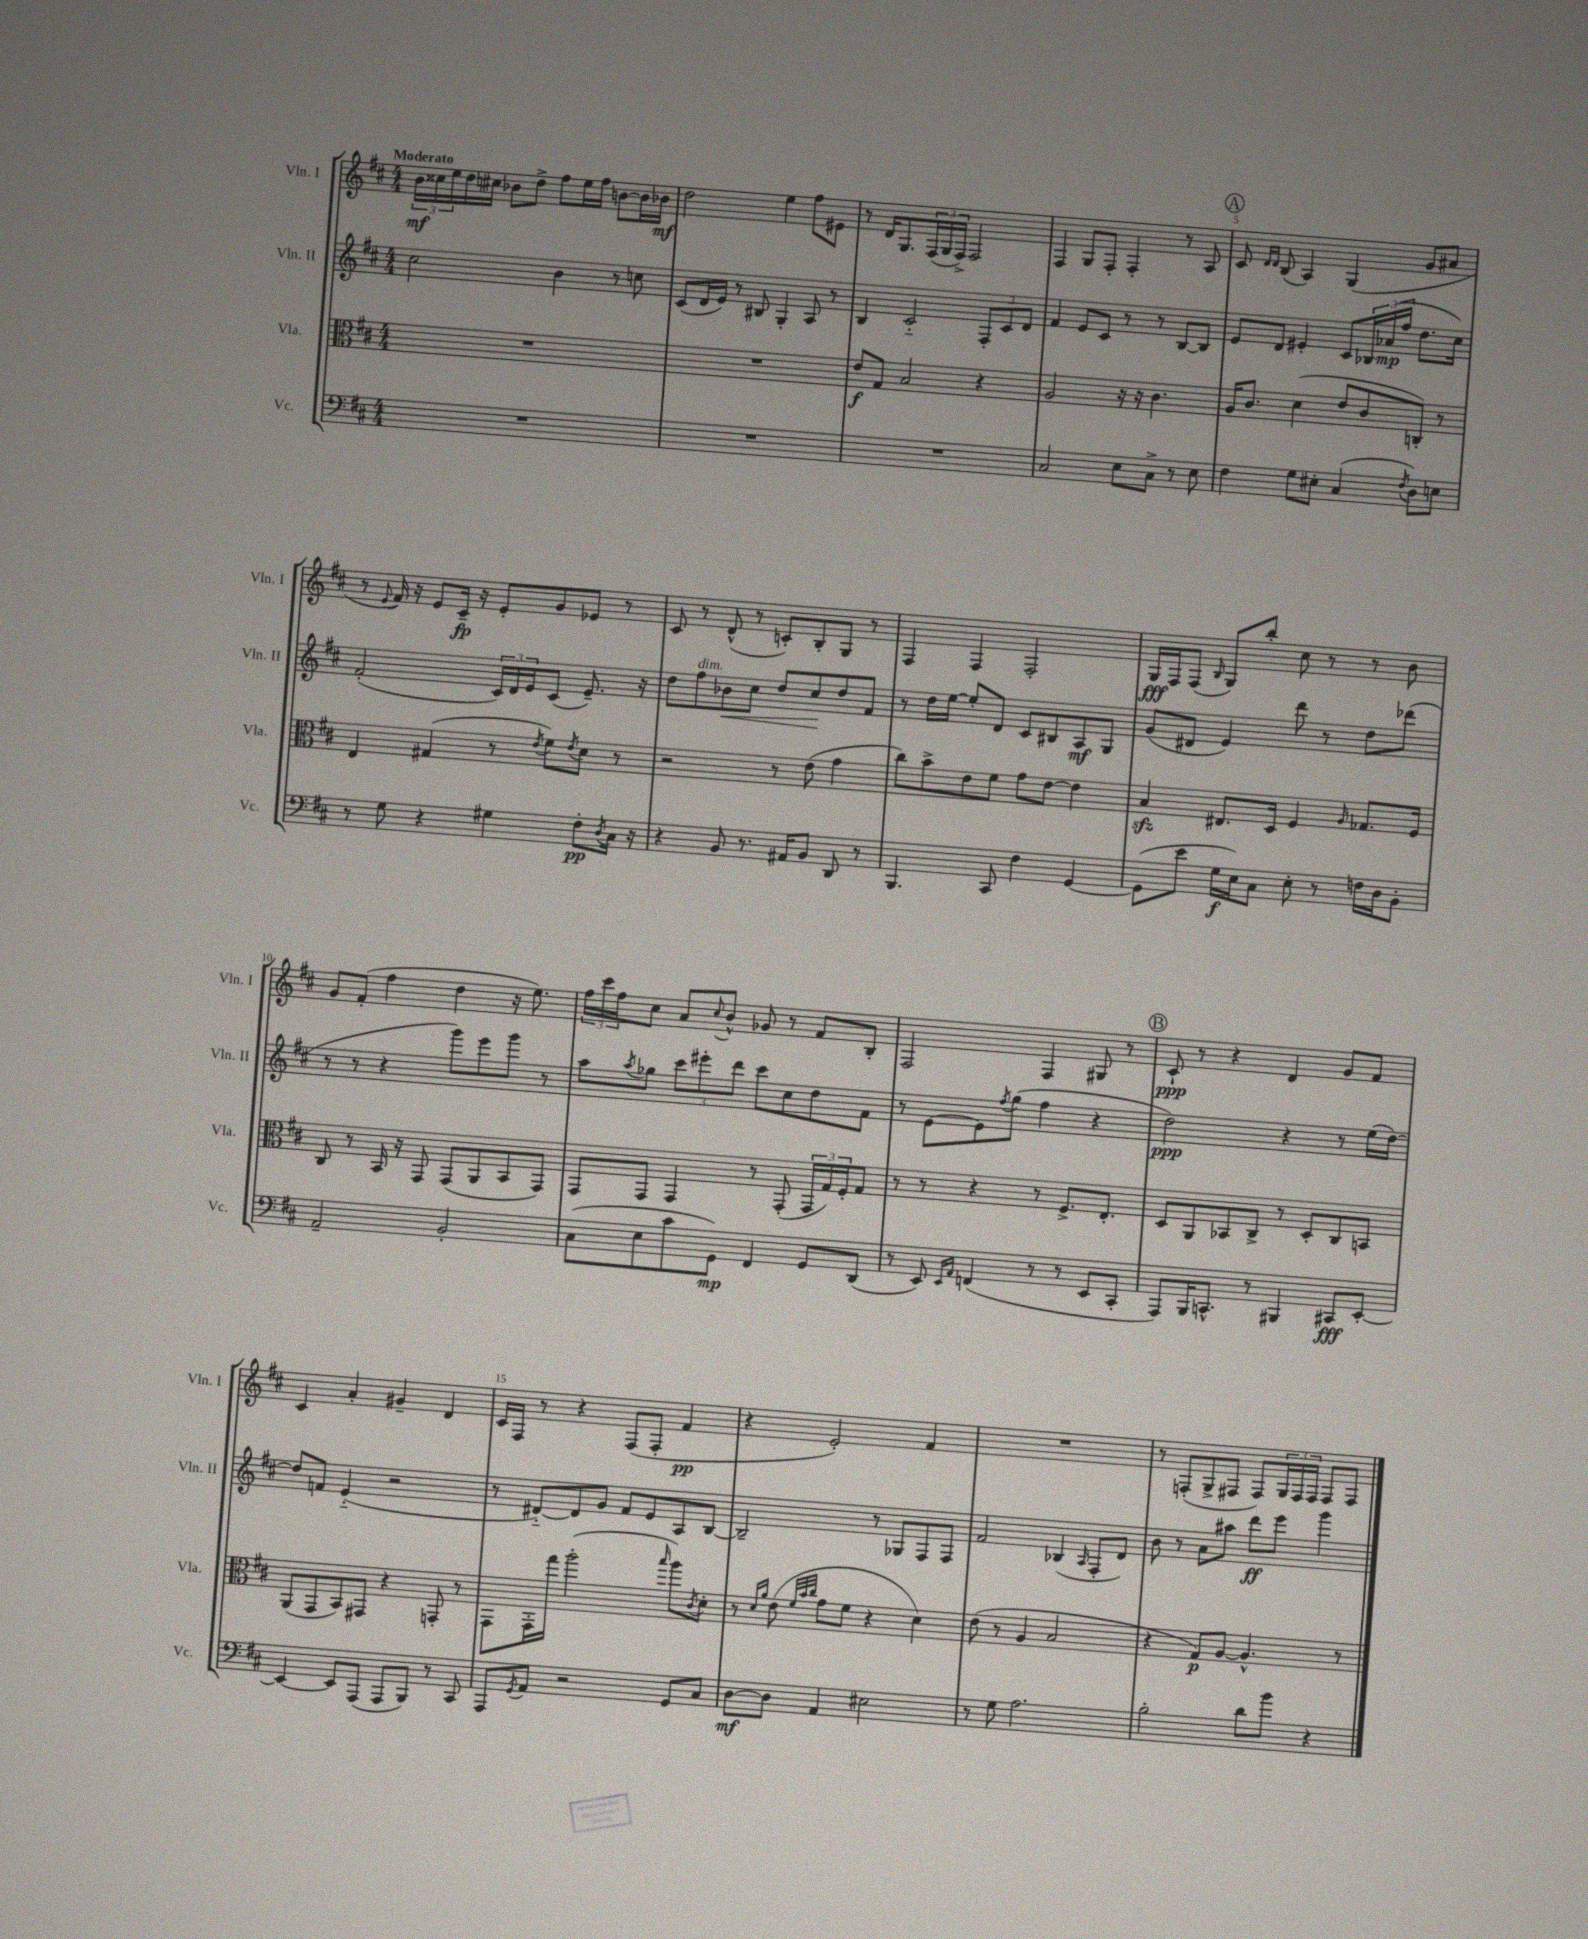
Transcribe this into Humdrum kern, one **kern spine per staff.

**kern	**dynam	**kern	**dynam	**kern	**dynam	**kern	**dynam
*part4	*part4	*part3	*part3	*part2	*part2	*part1	*part1
*staff4	*staff4	*staff3	*staff3	*staff2	*staff2	*staff1	*staff1
*I"Vc.	*	*I"Vla.	*	*I"Vln. II	*	*I"Vln. I	*
*I'Vc.	*	*I'Vla.	*	*I'Vln. II	*	*I'Vln. I	*
*clefF4	*	*clefC3	*	*clefG2	*	*clefG2	*
*k[f#c#]	*	*k[f#c#]	*	*k[f#c#]	*	*k[f#c#]	*
*M4/4	*	*M4/4	*	*M4/4	*	*M4/4	*
=1	=1	=1	=1	=1	=1	=1	=1
!	!	!	!	!	!	!LO:TX:a:B:t=Moderato	!
1r	.	1r	.	2cc#\	.	24b\LL	mf
.	.	.	.	.	.	24cc##X\	.
.	.	.	.	.	.	24ee\	.
.	.	.	.	.	.	16dd\	.
.	.	.	.	.	.	16cc#X\JJ	.
.	.	.	.	.	.	8b-X\L	.
.	.	.	.	.	.	8dd^\J	.
.	.	.	.	4b\	.	8ff#\L	.
.	.	.	.	.	.	16ee\L	.
.	.	.	.	.	.	16ff#\JJ	.
.	.	.	.	8r	.	[8bn\L	.
.	.	.	.	8ccn\	.	16b\L]	.
.	.	.	.	.	.	16b-X\JJ	mf
=2	=2	=2	=2	=2	=2	=2	=2
1r	.	1r	.	(8c#/L	.	2dd\	.
.	.	.	.	16d/L	.	.	.
.	.	.	.	16e/JJ)	.	.	.
.	.	.	.	8r	.	.	.
.	.	.	.	8B#X/	.	.	.
.	.	.	.	4G'/	.	4ee\	.
.	.	.	.	8A/	.	8ff#\L	.
.	.	.	.	8r	.	8e#X\J	.
=3	=3	=3	=3	=3	=3	=3	=3
1r	.	8e/L	f	4B/	.	8r	.
.	.	8G/J	.	.	.	16d/KL	.
.	.	.	.	.	.	8.G/	.
.	.	2B/	.	2c#/	.	.	.
.	.	.	.	.	.	(24F#/L	.
.	.	.	.	.	.	24G/	.
.	.	.	.	.	.	24F#^/JJ)	.
.	.	.	.	.	.	2F#/	.
.	.	4r	.	12F#'/L	.	.	.
.	.	.	.	12c#/	.	.	.
.	.	.	.	12d/J	.	.	.
=4	=4	=4	=4	=4	=4	=4	=4
2C#/	.	2A/	.	4f#/	.	4F#/	.
.	.	.	.	8e/L	.	8G/L	.
.	.	.	.	8c#/J	.	8F#'/J	.
8E\L	.	16r	.	8r	.	4F#'/	.
.	.	16r	.	.	.	.	.
8C#^\J	.	4.c#\	.	8r	.	.	.
8r	.	.	.	[8B/L	.	8r	.
8E\	.	.	.	8B/J]	.	8A/	.
!!LO:REH:place=s1:t=A
=5	=5	=5	=5	=5	=5	=5	=5
4F#\	.	16A/KL	.	8e/L	.	8c#/	.
.	.	8.c#/J	.	.	.	.	.
.	.	.	.	.	.	16qqd/LL	.
.	.	.	.	.	.	16qqd/JJ	.
.	.	.	.	8d/J	.	(8B/	.
8G\L	.	(4d\	.	4e#X'/	.	4A/)	.
8E#X'\J	.	.	.	.	.	.	.
(4C#/	.	8e/L	.	8c#/L	.	(4G/	.
.	.	8c#/	.	24B-X/L	.	.	.
.	.	.	.	(24a-X/	mp	.	.
.	.	.	.	24ff#/JJ	.	.	.
8qF#/	.	.	.	.	.	.	.
8D\L)	.	8Cn'/J)	.	8.dd\L	.	8g/L	.
8En\J	.	8r	.	.	.	8a#X/J	.
.	.	.	.	16cc#\Jk)	.	.	.
!!LO:LB:g=z
=6	=6	=6	=6	=6	=6	=6	=6
8r	.	4E/	.	(2f#'/	.	8r	.
.	.	.	.	.	.	8qqe/	.
8G\	.	.	.	.	.	16f#/)	.
.	.	.	.	.	.	16r	.
4r	.	(4G#X/	.	.	.	8e/L	.
.	.	.	.	.	.	16c#~/Jk	fp
.	.	.	.	.	.	16r	.
4G#X\	.	8r	.	24c#/LL)	.	8e'/L	.
.	.	.	.	24d/	.	.	.
.	.	.	.	24e/J	.	.	.
.	.	8qe/	.	.	.	.	.
.	.	8f#\L)	.	(8c#/J	.	8g/	.
.	.	8qe/	.	.	.	.	.
8F#'\L	pp	8d\J	.	8.e~/)	.	8e-X/J	.
8qD/	.	.	.	.	.	.	.
16C#\Jk	.	8r	.	.	.	8r	.
16r	.	.	.	16r	.	.	.
=7	=7	=7	=7	=7	=7	=7	=7
4r	.	2r	.	8dd\L	.	8c#/	.
!	!	!	!	!LO:TX:a:i:t=dim.	!	!	!
.	.	.	.	8ff#\	.	8r	.
!	!	!	!	!	!LO:HP:b	!	!
8BB/	.	.	.	8b-X\	<	(8d^^/	.
8.r	.	.	.	8cc#\J	.	8r	.
.	.	8r	.	8dd/L	.	8cn'/L)	.
16AA#X/KL	.	.	.	.	.	.	.
8BB/J	.	(8e\	.	8cc#/	.	8B'/	.
8DD/	.	4g\	.	8dd/	[	8G/J	.
8r	.	.	.	8f#/J	.	8r	.
=8	=8	=8	=8	=8	=8	=8	=8
4.BBB/	.	8cc#\L)	.	8r	.	4F#/	.
.	.	8b^\	.	16dd\LL	.	.	.
.	.	.	.	[16ee\JJ	.	.	.
.	.	8e\	.	8ee'/L]	.	4F#/	.
8CC#/	.	8f#\J	.	8d/J	.	.	.
4F#\	.	8g\L	.	8c#/L	.	2F#'/	.
.	.	[8e\J	.	8B#X/	.	.	.
[4GG/	.	4e\]	.	8A/	mf	.	.
.	.	.	.	8G/J	.	.	.
=9	=9	=9	=9	=9	=9	=9	=9
(8GG\L]	.	4Bzz/	.	(8g/L	.	16G/LL	fff
.	.	.	.	.	.	16F#/J	.
8e\J	.	.	.	8d#X/J	.	(8F#/J	.
.	.	.	.	.	.	16qqB/	.
16G\LL	f	8.E#X/L	.	4e/)	.	8G/L)	.
16E\J)	.	.	.	.	.	.	.
8C#\J	.	.	.	.	.	8bb'/J	.
.	.	16D/Jk	.	.	.	.	.
8E'\	.	4F#/	.	8ddd\	.	8cc#\	.
8r	.	.	.	8r	.	8r	.
.	.	16qqA/	.	.	.	.	.
16Fn\LL	.	8.G-X/L	.	8dd\L	.	8r	.
16D\J	.	.	.	.	.	.	.
8BB'\J	.	.	.	(8ddd-X\J	.	8b\	.
.	.	16F#/Jk	.	.	.	.	.
!!LO:LB:g=z
=10	=10	=10	=10	=10	=10	=10	=10
2AA~/	.	8C#/	.	8r	.	8g/L	.
.	.	8r	.	8r	.	(8f#'/J	.
.	.	16BB/	.	4r	.	4ff#\	.
.	.	16r	.	.	.	.	.
.	.	8GG/	.	.	.	.	.
2BB'/	.	(8GG/L	.	8ggg\L)	.	4dd\	.
.	.	8AA/	.	8eee\	.	.	.
.	.	8BB/	.	8ggg\J	.	16r	.
.	.	.	.	.	.	8.ee\)	.
.	.	8GG/J)	.	8r	.	.	.
=11	=11	=11	=11	=11	=11	=11	=11
(8C#\L	.	8GG/L	.	8aa\L	.	24ff#\LL	.
.	.	.	.	.	.	24ccc#\	.
.	.	.	.	.	.	24ff#\J	.
.	.	.	.	8qaa/	.	.	.
8E\	.	8GG/J	.	8gg-X\J	.	8cc#\J	.
8c#\	.	4GG/	.	12ccc#\L	.	8a/L	.
.	.	.	.	12eee#X'\	.	.	.
.	.	.	.	.	.	8qqcc#/	.
8GG\J)	mp	.	.	.	.	8b^^/J	.
.	.	.	.	12ddd\J	.	.	.
4FF#/	.	8r	.	8ccc#\L	.	8g-X/	.
.	.	(8GG'/	.	8cc#\	.	8r	.
8GG/L	.	24GG/LL	.	8dd\	.	8f#/L	.
.	.	24G/)	.	.	.	.	.
.	.	24F#'/J	.	.	.	.	.
(8DD/J	.	8G/J	.	8f#\J	.	8B'/J	.
=12	=12	=12	=12	=12	=12	=12	=12
8r	.	8r	.	8r	.	2F#/	.
8EE/)	.	8r	.	[8e\L	.	.	.
16qqEE/LL	.	.	.	.	.	.	.
16qqAA/JJ	.	.	.	.	.	.	.
(4FFn/	.	4r	.	8e\]	.	.	.
.	.	.	.	8qff#/	.	.	.
.	.	.	.	(8gg\J	.	.	.
8r	.	8r	.	4ff#\	.	4F#/	.
8r	.	8.F#^/L	.	.	.	.	.
8EE/L	.	.	.	4r	.	8G#X/	.
.	.	8.E'/J	.	.	.	.	.
8CC#'/J	.	.	.	.	.	8r	.
!!LO:REH:place=s1:t=B
=13	=13	=13	=13	=13	=13	=13	=13
8AAA/L)	.	8D/L	.	2dd\)	ppp	8c#`/	ppp
16BBB/K	.	8AA/	.	.	.	8r	.
8.CCn^^/J	.	.	.	.	.	.	.
.	.	8BB-X/	.	.	.	4r	.
8r	.	8C#^/J	.	.	.	.	.
4BBB#X/	.	8r	.	4r	.	4d/	.
.	.	8D'/L	.	.	.	.	.
8CC#X/L	fff	8C#/	.	8r	.	8g/L	.
[8EE'/J	.	8BBn/J	.	(16ee\LL	.	8f#/J	.
.	.	.	.	[16dd\JJ)	.	.	.
!!LO:LB:g=z
=14	=14	=14	=14	=14	=14	=14	=14
4EE/_	.	(8AA/L	.	8dd/L]	.	4c#/	.
.	.	8GG/	.	8fn/J	.	.	.
8EE/L]	.	8BB/)	.	(4e/	.	4a'/	.
(8AAA/J	.	8GG#X/J	.	.	.	.	.
8AAA/L	.	4r	.	2r	.	4g#X~/	.
8BBB/J)	.	.	.	.	.	.	.
8r	.	8GGn'/	.	.	.	4d/	.
8CC#/	.	8r	.	.	.	.	.
=15	=15	=15	=15	=15	=15	=15	=15
8AAA/L	.	8GG\L	.	8r	.	16c#/LL	.
.	.	.	.	.	.	16F#/JJ	.
8qGG/	.	.	.	.	.	.	.
8AA/J	.	16GG'\L	.	[8d#X/L)	.	8r	.
.	.	16gg\JJ	.	.	.	.	.
2r	.	(2aa'\	.	8d#/]	.	4r	.
.	.	.	.	8g/J	.	.	.
.	.	.	.	8f#/L	.	(8F#/L	.
.	.	.	.	8e/	.	8F#'/J	.
.	.	16qqbb/	.	.	.	.	.
8GG/L	.	8aa\L)	.	8A/	.	4f#/	pp
.	.	8qc#/	.	.	.	.	.
8C#/J	.	8d'\J	.	[8B/J	.	.	.
=16	=16	=16	=16	=16	=16	=16	=16
[8D\L	mf	8r	.	2B~/]	.	4r	.
.	.	16qqd/LL	.	.	.	.	.
.	.	16qqa/JJ	.	.	.	.	.
8D\J]	.	(8e\	.	.	.	.	.
.	.	32qqf#/LLL	.	.	.	.	.
.	.	32qqb/	.	.	.	.	.
.	.	32qqcc#/JJJ	.	.	.	.	.
4AA/	.	8g\L	.	.	.	2e'/)	.
.	.	8f#\J	.	.	.	.	.
2E#X\	.	4r	.	8r	.	.	.
.	.	.	.	8G-X/L	.	.	.
.	.	4d\)	.	8F#/	.	4f#/	.
.	.	.	.	8F#/J	.	.	.
=17	=17	=17	=17	=17	=17	=17	=17
8r	.	(8e\	.	2f#/	.	1r	.
8G\	.	8r	.	.	.	.	.
2.A\	.	4A/	.	.	.	.	.
.	.	2B/	.	(4B-X/	.	.	.
.	.	.	.	16qqA/	.	.	.
.	.	.	.	8F#'/L	.	.	.
.	.	.	.	8d/J)	.	.	.
=18	=18	=18	=18	=18	=18	=18	=18
2B'\	.	4r	.	8b\	.	8r	.
.	.	.	.	8r	.	(8Fn'/L	.
.	.	8G/L)	p	8a\L	.	8G^/	.
.	.	[8A/J	.	8aa#X\J	.	8F#X/J	.
8d\L	.	4.A^^/]	.	8ddd\L	ff	8F#/L)	.
8b\J	.	.	.	8eee\J	.	24G/L	.
.	.	.	.	.	.	24F#/	.
.	.	.	.	.	.	24F#/JJ	.
4r	.	.	.	4ggg\	.	8F#/L	.
.	.	8r	.	.	.	8F#/J	.
==	==	==	==	==	==	==	==
*-	*-	*-	*-	*-	*-	*-	*-
